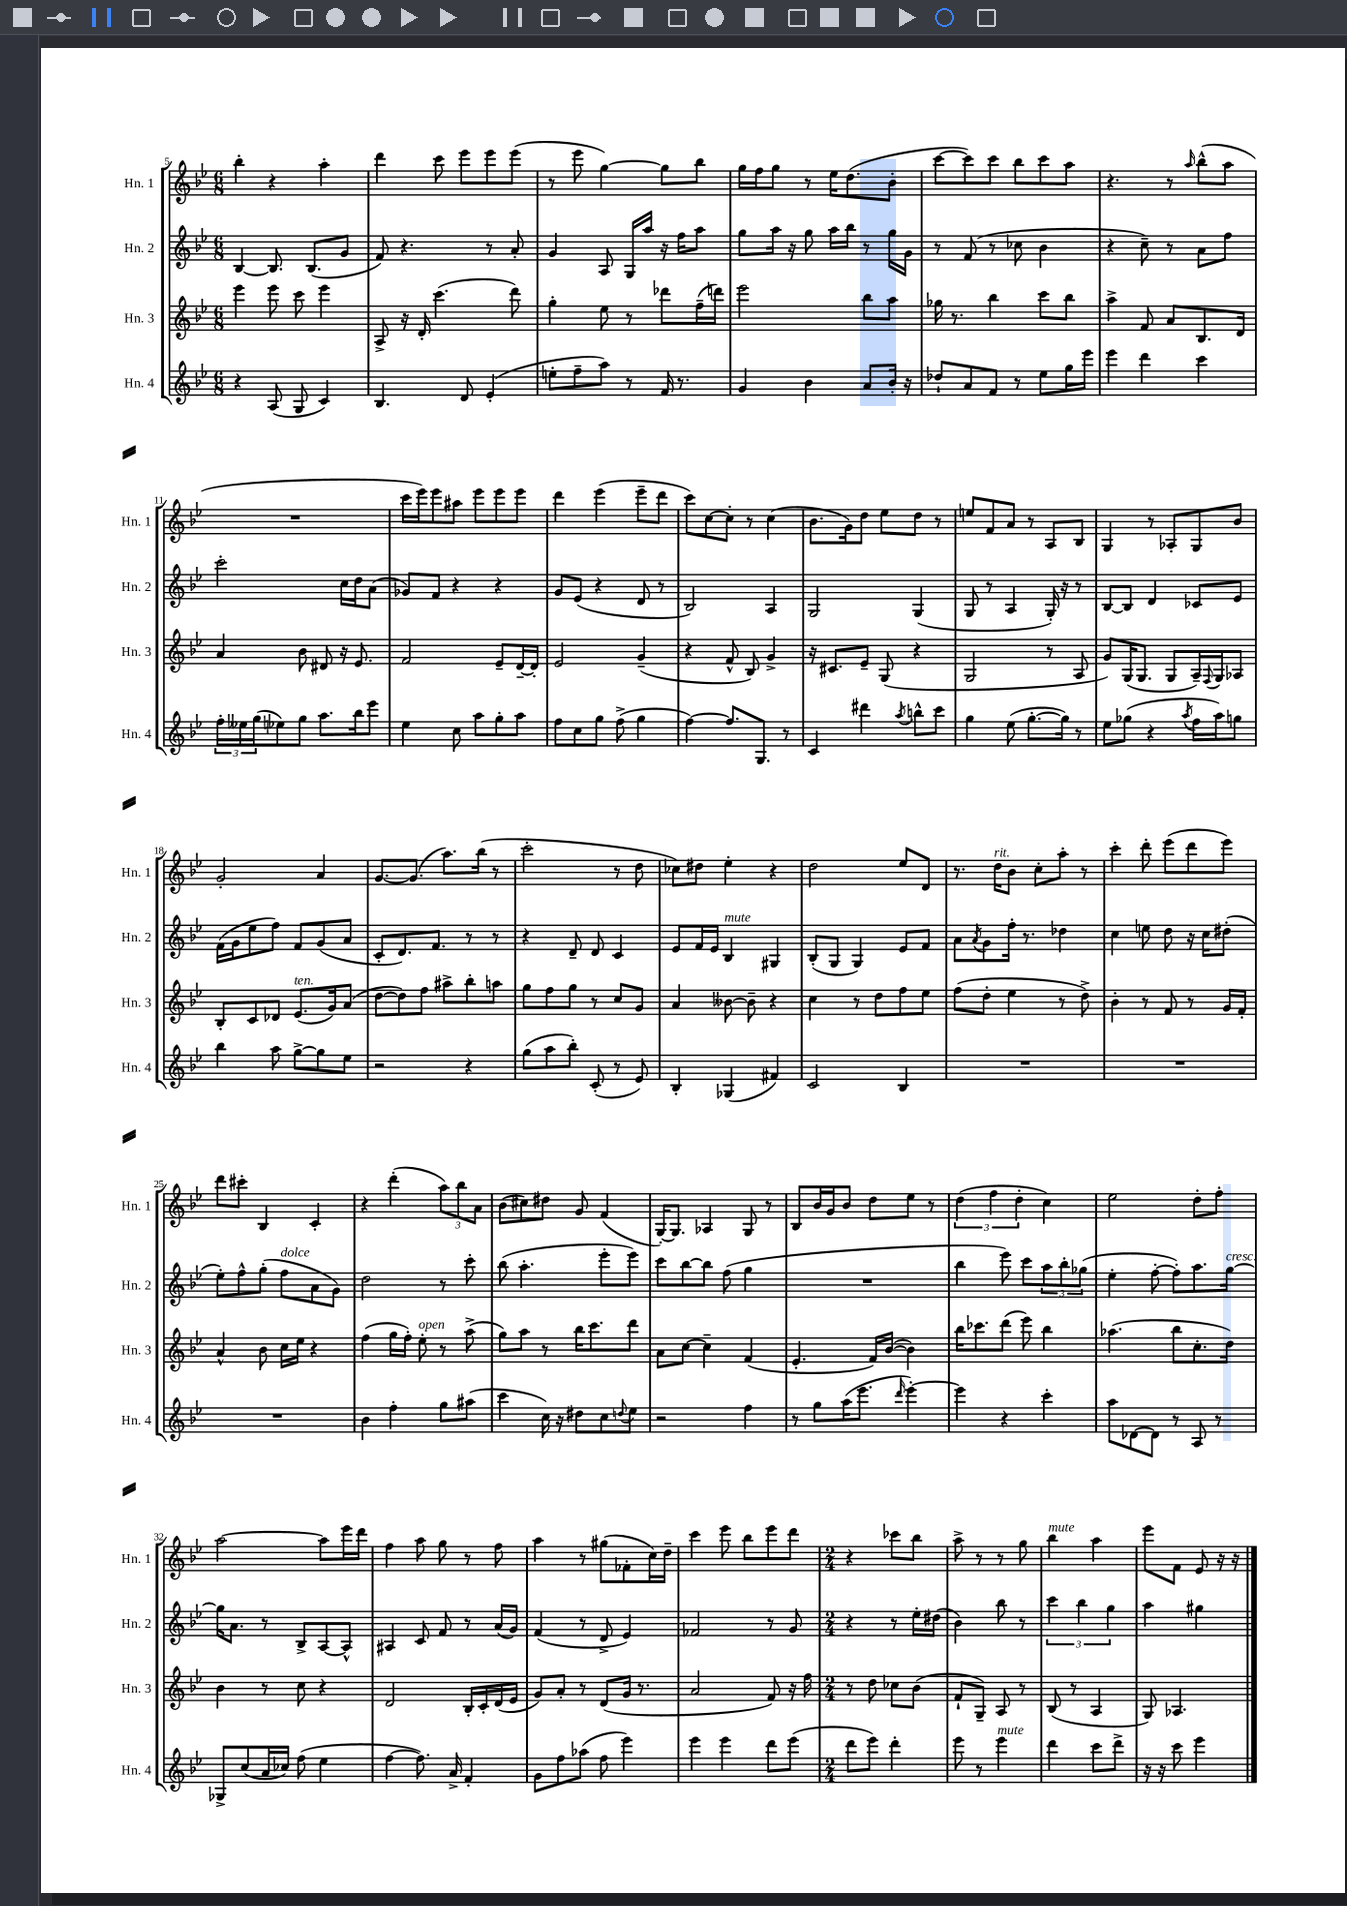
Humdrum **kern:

**kern	**kern	**kern	**kern
*staff4	*staff3	*staff2	*staff1
*clefG2	*clefG2	*clefG2	*clefG2
*k[b-e-]	*k[b-e-]	*k[b-e-]	*k[b-e-]
*M6/8	*M6/8	*M6/8	*M6/8
4r	4eee-	[4B-	4bb-'
(8A	8eee-	8.B-]	4r
8G	8ccc	.	.
.	.	(8.B-	.
4c)	4eee-	.	4aa'
.	.	8g	.
=	=	=	=
4.B-	8A^	8f)	4ddd
.	16r	4.r	.
.	16d'	.	.
.	(4.ccc	.	8ccc
8d	.	.	8eee-
(4e-'	.	8r	8eee-
.	8ddd)	8a'	(8eee-
=	=	=	=
8ee'	4gg'	4g	8r
8ff~	.	.	8eee-
8aa)	8ee-	8A	[4gg)
8r	8r	16G	.
.	.	16aa	.
16f	8ddd-	16r	8gg]
8.r	.	16ff	.
.	(16ff~	8aa	8bb-
.	16ddd)	.	.
=	=	=	=
4g	2eee-	8gg	16gg
.	.	.	16ff
.	.	16aa	8gg
.	.	16r	.
4b-	.	8gg	8r
.	.	16aa	16ee-
.	.	16bb-	(8.dd
8a	8bb-	8r	.
16b-'	8aa	16gg	8b-'
16r	.	16g	.
=	=	=	=
8dd-`	16gg-	8r	[8ccc
.	8.r	.	.
8a	.	(8f	8ccc])
8f	4bb-	8r	8ccc
8r	.	8cc-	8bb-
8ee-	8ccc	4b-	8ccc
16gg	8bb-	.	8aa
16eee-	.	.	.
=	=	=	=
4eee-	4aa^	4r	4.r
4ddd	8f	8cc~)	.
.	8a	8r	8r
.	.	.	16qqaa
4ccc	8.B-	8a	(8bb-^^
.	.	8ff	8aa
.	16d	.	.
=	=	=	=
24ff'	4a	2ccc'	2.r
24ee--	.	.	.
(24gg	.	.	.
8ee-)	.	.	.
8gg	8b-	.	.
8.aa	8d#	.	.
.	16r	16cc	.
16bb-	8.e-	16dd	.
8eee-	.	(8a	.
=	=	=	=
4ee-	2f	8g-)	16ccc
.	.	.	16eee-)
.	.	8f	8eee-
8cc	.	4r	8aa#
8aa	.	.	8eee-
8gg'	8e-~	4r	8eee-
8aa	[16d~	.	8eee-
.	16d']	.	.
=	=	=	=
8ff	2e-	8g	4ddd
8cc	.	(8e-	.
8gg	.	4r	(4eee-
(8ff^	.	.	.
4gg	(4g~	8d	8eee-~
.	.	8r	8ddd
=	=	=	=
[4ff)	4r	2B-)	8ccc)
.	.	.	[8cc
8.ff]	8f^^	.	8cc']
.	8B-)	.	8r
8.G	.	.	.
.	4g^	4A	(4cc
8r	.	.	.
=	=	=	=
4c	16r	2G	8.b-
.	8.c#	.	.
.	.	.	16g)
4ddd#	8e-~	.	8dd
.	(8G	.	8ee-
8qaa	.	.	.
8bb^^	4r	(4G	8dd
8ccc	.	.	8r
=	=	=	=
4gg	2G	8G	8ee
.	.	8r	8f
(8ee-	.	4A	8a
[8.gg'	.	.	8r
.	8r	16G')	8A
16gg])	.	16r	.
8r	8A	8r	8B-
=	=	=	=
8ee-	8g)	[8B-	4G
(8gg-	(16G	8B-]	.
.	8.G	.	.
4r	.	4d	8r
.	8G	.	8A-'
8qaa	.	.	.
16ff	16A~)	8c-	8G
.	8qqF	.	.
16aa)	16G	.	.
8gg	8A-	8e-	8b-
=	=	=	=
4bb-	8B-'	(16f	2g'
.	.	16g	.
.	8c	8ee-	.
8aa	8d-	8ff)	.
[8gg^	(8.e-	8f	.
8gg]	.	(8g	4a
.	16g)	.	.
8ee-	(8a	8a	.
=	=	=	=
2r	[8dd	8c'	[8.g
.	8dd])	8.d)	.
.	.	.	(8.g]
.	8ff	.	.
.	.	8.f	.
.	8aa#^	.	8.aa)
4r	8bb-'	8r	.
.	.	.	(16bb-
.	8aa	8r	8r
=	=	=	=
(8gg	8gg	4r	2ccc'
8aa	8ff	.	.
8bb-')	8gg	8d~	.
(8c'	8r	8d	.
8r	8cc	4c	8r
8e-)	8g	.	8dd
=	=	=	=
4B-'	4a	8e-	8cc-)
.	.	16f	8dd#
.	.	16e-	.
(4G-	[8b--	4B-	4ee-'
.	8b--~]	.	.
4f#)	4r	4G#	4r
=	=	=	=
2c	4cc	(8B-'	2dd
.	.	8G	.
.	8r	4G)	.
.	8dd	.	.
4B-	8ff	8e-	8ee-
.	8ee-	8f	8d
=	=	=	=
2.r	(8ff	8a	8.r
.	.	8qa	.
.	8dd'	8g	.
.	.	.	16dd
.	4ee-	16ff'	8b-
.	.	8.r	.
.	.	.	8cc'
.	8r	4dd-	8aa'
.	8dd^)	.	8r
=	=	=	=
2.r	4b-'	4cc	4ccc'
.	8r	8ee	8ddd'
.	8f	8dd	(8eee-
.	8r	16r	8ddd
.	.	16cc	.
.	16g	(8dd#'	8eee-)
.	16f'	.	.
=	=	=	=
2.r	4a^^	8ee-')	8ddd
.	.	8ff^^	8ccc#'
.	8b-	(8gg'	4B-
.	16cc	8ff	.
.	16ee-	.	.
.	4r	8a	4c'
.	.	8g)	.
=	=	=	=
4b-	(4ff	2dd	4r
4ff'	16gg	.	(4ddd'
.	16ff')	.	.
.	8ee-'	.	.
8gg	8r	8r	12aa)
.	.	.	12bb-
(8aa#	(8aa^	8ccc'	.
.	.	.	12a
=	=	=	=
4ccc	8gg)	(8bb-	(8b-
.	8aa	4.aa'	8cc#)
16cc)	8r	.	8dd#
16r	.	.	.
8dd#	16bb-	.	8g
.	8.ccc	.	.
8cc	.	8eee-'	(4f
8qqdd	.	.	.
8ee-	8ddd	8eee-)	.
=	=	=	=
2r	8a	8ccc	[16G')
.	.	.	8.G]
.	[8cc	[8bb-	.
.	4cc~]	8bb-]	4A-
.	.	(8ff	.
4ff	(4f	4gg	8G
.	.	.	8r
=	=	=	=
8r	4.e-'	2.r	8B-
8gg	.	.	16b-
.	.	.	16g
(16aa	.	.	8b-
8.eee-	.	.	.
.	16f)	.	8dd
.	([16b-	.	.
16qqddd	.	.	.
[4eee-')	4b-])	.	8ee-
.	.	.	8r
=	=	=	=
4eee-]	16bb-	4bb-	(6dd
.	8.ccc-	.	.
.	.	.	6ff
4r	(8ddd	8eee-)	.
.	.	.	6dd'
.	8eee-)	8ccc	.
4ccc'	4bb-	12aa	4cc)
.	.	12bb-'	.
.	.	(12gg-	.
=	=	=	=
8aa	(4.aa-	4ee-'	2ee-
[8d-	.	.	.
8d-]	.	[8ff'	.
8r	8bb-	8ff'])	.
8A	8.cc'	8.aa	8dd'
8r	.	.	8ff'
.	16dd)	[16gg	.
=	=	=	=
8G-^	4b-	16gg]	[2aa
.	.	8.a	.
(8cc	.	.	.
16a	8r	8r	.
16cc-)	.	.	.
(8ff	8cc	8B-^	.
4ee-	4r	[8A	8aa]
.	.	8A^^]	16eee-
.	.	.	16ddd
=	=	=	=
[4ff	2d	4A#	4ff
8.ff])	.	8c	8aa
.	.	8f	8gg
16a^	.	.	.
4f'	16B-'	8r	8r
.	16c'	.	.
.	(16d	(16a	8ff
.	16e-	16g)	.
=	=	=	=
8g	8g)	(4f	4aa
8ff	8a'	.	.
(8aa-	8r	8r	8r
8ff	(8d	8d^	(8gg#
4eee-)	16g	4e-)	8f-'
.	8.r	.	.
.	.	.	16cc)
.	.	.	16dd~
=	=	=	=
4eee-	2a	2f-	4ccc
4eee-	.	.	8eee-
.	.	.	8bb-
8ddd	8f)	8r	8eee-
(8eee-	16r	8g	8ddd
.	16ff	.	.
=	=	=	=
*M2/4	*M2/4	*M2/4	*M2/4
8ddd	8r	4r	4r
8eee-)	8dd	.	.
4ddd'	8cc-	8r	8ccc-
.	(8b-	16ee-'	8bb-
.	.	(16dd#	.
=	=	=	=
8eee-	8f`	4b-)	8aa^
8r	8G~)	.	8r
4eee-	8A	8bb-	8r
.	8r	8r	8gg
=	=	=	=
4ddd	(8B-	6ccc	4bb-
.	8r	.	.
.	.	6bb-	.
8ccc	4A	.	4aa
.	.	6gg	.
8ddd^	.	.	.
=	=	=	=
16r	8G)	4aa	8eee-
16r	.	.	.
8ccc	4.A-	.	8f
4eee-	.	4gg#	8e-
.	.	.	16r
.	.	.	16r
==	==	==	==
*-	*-	*-	*-
